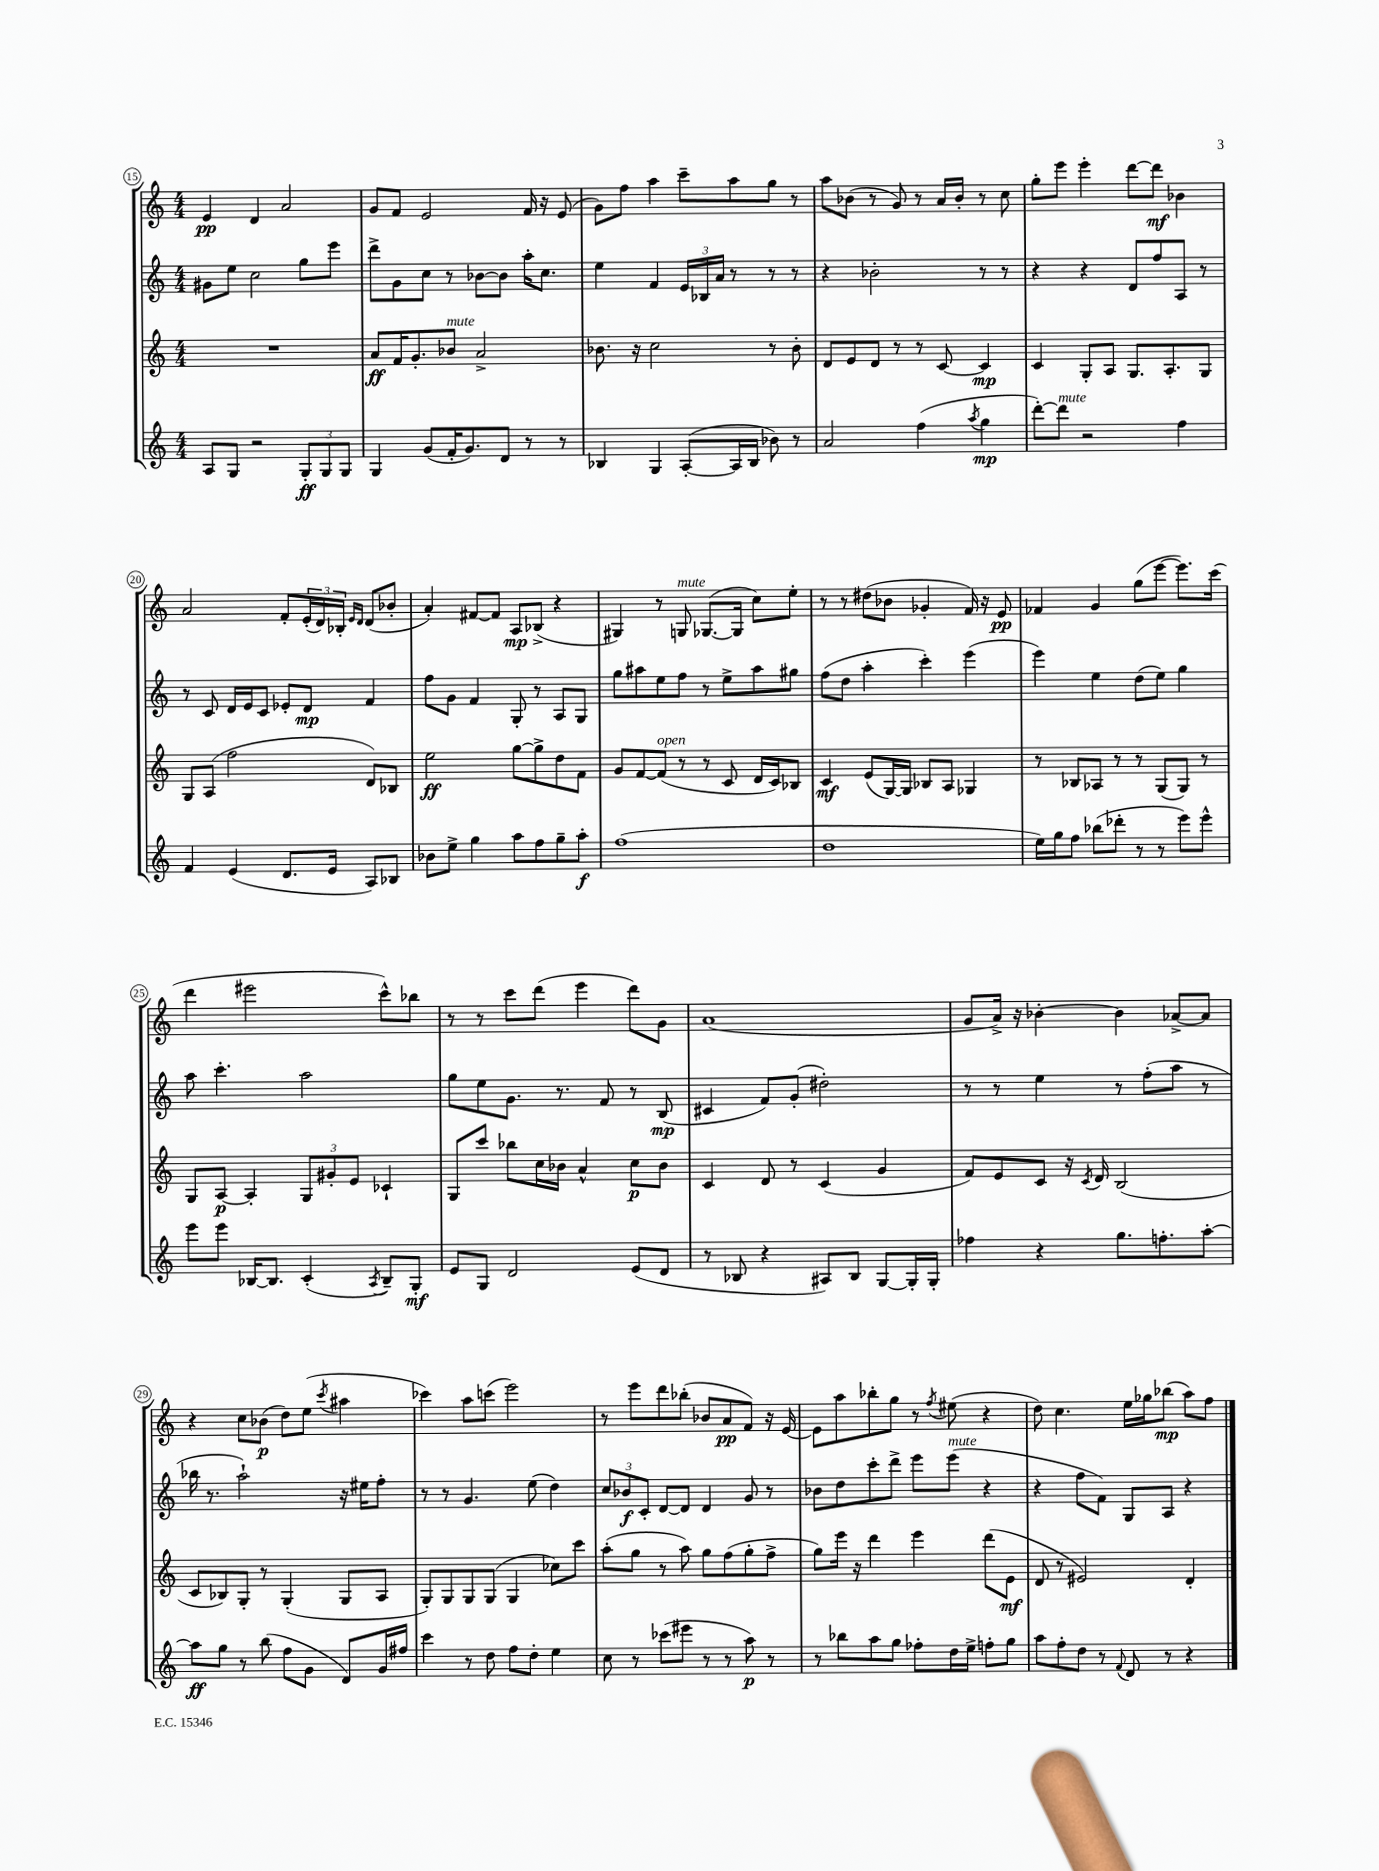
<<
\new StaffGroup <<
\new Staff = "s0" {
    \clef treble \key c \major \numericTimeSignature \time 4/4
    e'4\pp d'4 a'2 |
    g'8 f'8 e'2 f'16 r16 e'8( |
    g'8) f''8 a''4 c'''8-- a''8 g''8 r8 |
    a''8 bes'8( r8 g'8) r8 a'16 bes'16-. r8 c''8 |
    g''8-. e'''8 e'''4-. d'''8~ d'''8\mf bes'4 |
    a'2 f'8-. \tuplet 3/2 { e'16-.( d'16) bes16-. } \grace { e'16 d'16 } d'8( bes'8-. |
    a'4-.) fis'8~ fis'8 a8\mp bes8->( r4 |
    gis4) r8 g8^\markup { \italic "mute" } ges8.~( ges16 c''8) e''8-. |
    r8 r8 dis''8( bes'8 ges'4-. f'16) r16 e'8\pp |
    fes'4 g'4 g''8( e'''8~ e'''8.) c'''16( |
    d'''4 eis'''2 c'''8-^) bes''8 |
    r8 r8 c'''8 d'''8( e'''4 d'''8) g'8 |
    a'1( |
    g'8 a'16->) r16 bes'4~-. bes'4 aes'8~-> aes'8 |
    r4 c''8 bes'8\p( d''8) e''8( \acciaccatura { c'''8 } ais''4 |
    ces'''4) a''8 c'''8( e'''2) |
    r8 e'''8 d'''8 bes''8-.( bes'8 a'8\pp f'8) r16 e'16~ |
    e'8 a''8 bes''8-. g''8 r8 \acciaccatura { f''8 } eis''8( r4 |
    d''8) c''4. e''16 ges''16 bes''8\mp( a''8) f''8 \bar "|." |
}
\new Staff = "s1" {
    \clef treble \key c \major \numericTimeSignature \time 4/4
    gis'8 e''8 c''2 g''8 e'''8 |
    d'''8-> g'8 c''8 r8 bes'8~ bes'8 a''16-. c''8. |
    e''4 f'4 \tuplet 3/2 { e'16 bes16 a'16 } r8 r8 r8 |
    r4 bes'2-. r8 r8 |
    r4 r4 d'8 f''8 a8 r8 |
    r8 c'8 d'16 e'16 c'8 ees'8-. d'8\mp f'4 |
    f''8 g'8 f'4 g8-. r8 a8 g8 |
    g''8 ais''8 e''8 f''8 r8 e''8-> ais''8 gis''8 |
    f''8( d''8 a''4-. c'''4-.) e'''4( |
    e'''4) e''4 d''8( e''8) g''4 |
    a''8 c'''4.-. a''2 |
    g''8 e''8 g'8. r8. f'8 r8 b8\mp( |
    cis'4 f'8) g'8-.( dis''2-.) |
    r8 r8 e''4 r8 f''8-.( a''8 r8 |
    bes''16 r8. a''2-!) r16 eis''16 f''8-. |
    r8 r8 g'4. e''8( d''4) |
    \tuplet 3/2 { c''8 bes'8\f c'8-. } d'8~ d'8 d'4 g'8 r8 |
    bes'8 d''8 c'''8-. d'''8-> e'''8 e'''8^\markup { \italic "mute" }( r4 |
    r4 f''8 f'8) g8 a8 r4 \bar "|." |
}
\new Staff = "s2" {
    \clef treble \key c \major \numericTimeSignature \time 4/4
    R1 |
    a'8\ff f'16 g'8.-. bes'8^\markup { \italic "mute" } a'2-> |
    bes'8. r16 c''2 r8 bes'8-. |
    d'8 e'8 d'8 r8 r8 c'8~ c'4\mp |
    c'4 g8-. a8 g8. a8.-. g8 |
    g8 a8( f''2 d'8) bes8 |
    e''2\ff g''8~ g''8-> d''8 f'8 |
    g'8 f'8~ f'8^\markup { \italic "open" }( r8 r8 c'8 d'16 c'16) bes8 |
    c'4\mf e'8( g16~) g16 bes8 a8 ges4 |
    r8 bes8 aes8 r8 r8 g8( g8) r8 |
    g8 a8~\p a4-. \tuplet 3/2 { g8 gis'8-. e'8 } ces'4-! |
    g8 c'''8 bes''8 c''16 bes'16 a'4-^ c''8\p bes'8 |
    c'4 d'8 r8 c'4( g'4 |
    f'8) e'8 c'8 r16 \acciaccatura { c'8 } d'16 b2( |
    c'8 bes8) g8-. r8 g4-.( g8 a8 |
    g8-.) g8 g8 g8( g4 ces''8) c'''8 |
    a''8-.( g''8 r8 a''8) g''8 f''8( g''8-. f''8-> |
    g''8) e'''16 r16 d'''4 e'''4 d'''8( e'8\mf |
    d'8 r8 eis'2) d'4-. \bar "|." |
}
\new Staff = "s3" {
    \clef treble \key c \major \numericTimeSignature \time 4/4
    a8 g8 r2 \tuplet 3/2 { g8-.\ff g8 g8 } |
    g4 g'8( f'16-. g'8.) d'8 r8 r8 |
    bes4 g4 a8~-.( a16 bes16 bes'8) r8 |
    a'2 f''4( \acciaccatura { a''8 } g''4\mp |
    d'''8~-.) d'''8^\markup { \italic "mute" } r2 f''4 |
    f'4 e'4( d'8. e'16 a8) bes8 |
    bes'8 e''8-> g''4 a''8 f''8 g''8-- a''8-.\f |
    f''1( |
    d''1 |
    e''16) g''16 f''8 bes''8( des'''8-. r8 r8 e'''8) e'''8-^ |
    e'''8 e'''8 bes16~ bes8. c'4-.( \acciaccatura { a8 } bes8--) g8-.\mf |
    e'8 g8 d'2 e'8( d'8 |
    r8 bes8 r4 ais8) bes8 g8~ g16-. g16-. |
    fes''4 r4 g''8. f''8.-. a''8~-. |
    a''8\ff g''8 r8 b''8( f''8 g'8 d'8) g'16 fis''16 |
    c'''4 r8 d''8 f''8 d''8-. e''4 |
    c''8 r8 ces'''8( eis'''8 r8 r8 a''8\p) r8 |
    r8 bes''8 a''8 g''8 fes''8-. d''16 e''16-> f''8-. g''8 |
    a''8 f''8-. d''8 r8 \appoggiatura { f'8 } d'8 r8 r4 \bar "|." |
}
>>
>>
\layout { \context { \Score currentBarNumber = #15 \override BarNumber.stencil = #(make-stencil-circler 0.1 0.3 ly:text-interface::print) } }
